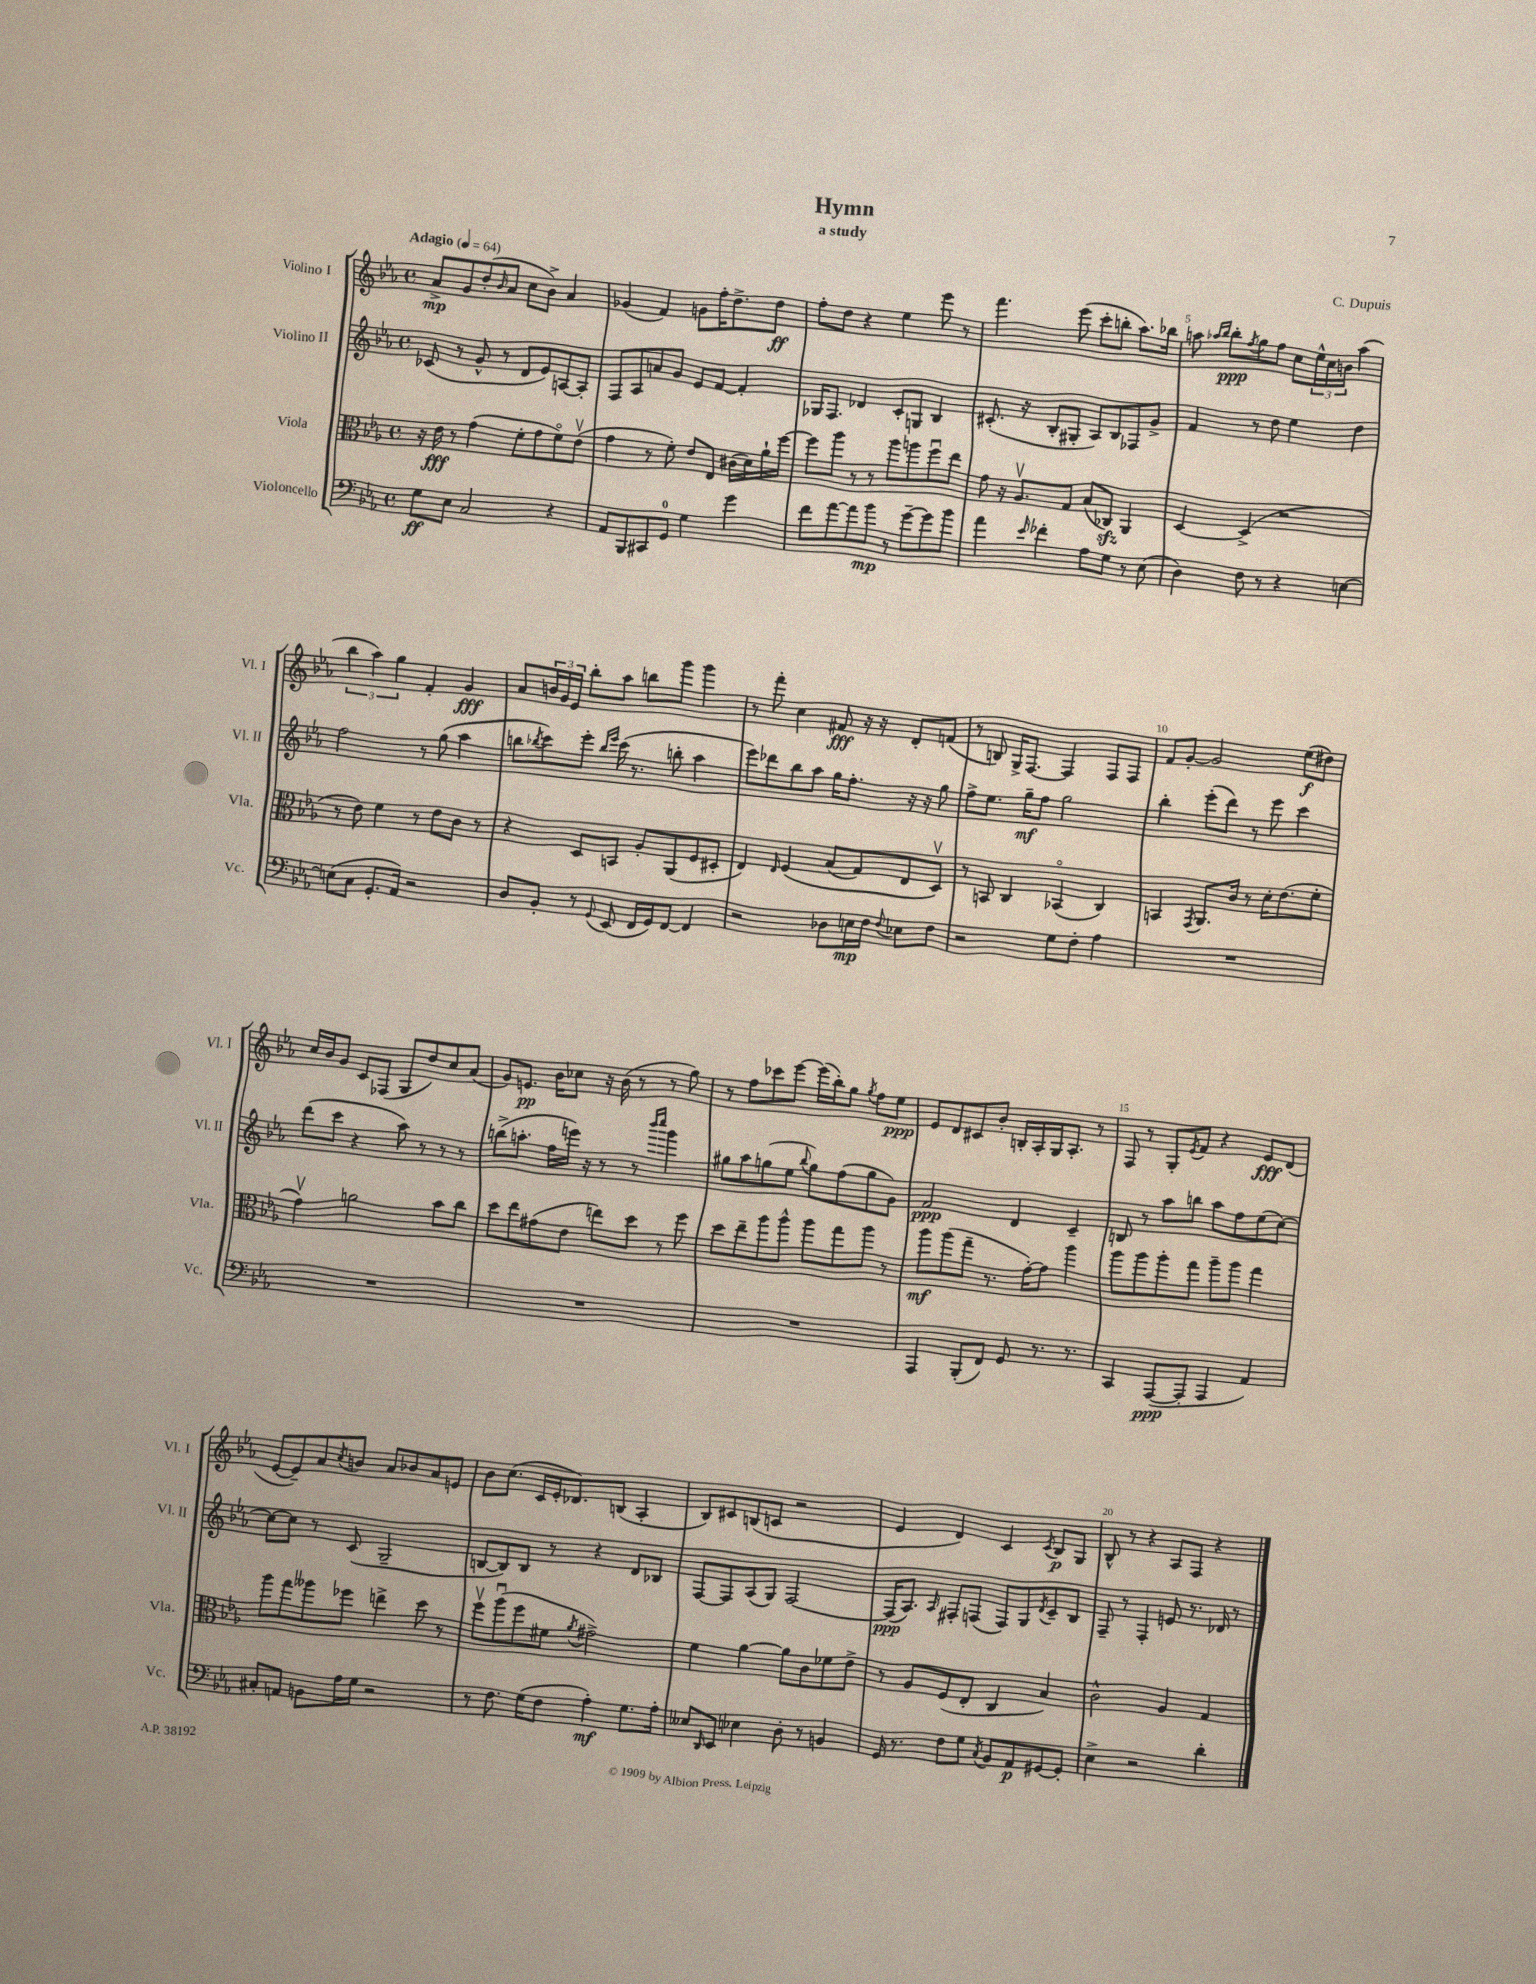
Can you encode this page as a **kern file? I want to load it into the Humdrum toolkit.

**kern	**kern	**kern	**kern
*staff4	*staff3	*staff2	*staff1
*clefF4	*clefC3	*clefG2	*clefG2
*k[b-e-a-]	*k[b-e-a-]	*k[b-e-a-]	*k[b-e-a-]
*M4/4	*M4/4	*M4/4	*M4/4
*met(c)	*met(c)	*met(c)	*met(c)
*MM64	*MM64	*MM64	*MM64
8G	16r	(8c-	8a-^
.	16e-	.	.
8E-	8r	8r	8g
2C	(4g	8g^^	(8dd'
.	.	.	16qqb-
.	.	8r	8a-
.	8f'	8d	8cc
.	8g	8e-)	8b-^)
4r	8fo)	[8A	4a-
.	(8e-v	8A']	.
=	=	=	=
8AA-	4g	8F	(4g-
8BBB-	.	8A-	.
8CC#	8r	8a	4f)
8GG	8f')	8g	.
4G	8e-	8e-	8g
.	8E-	[8f	16ff'
.	.	.	8.dd^
4g	(16c#	4f']	.
.	16d)	.	.
.	16a-`	.	8dd
.	[16ff	.	.
=	=	=	=
8f	8ff]	16G-	8ff'
.	.	8.F	.
[8a-	8aa-	.	8dd
8a-]	8r	4d-	4r
8b-	8r	.	.
8r	8aa-	8c'	4ee-
[8g~	8aa	8G	.
8g]	8ffu	4B-	8eee-
8b-	8ee-	.	8r
=	=	=	=
4a-	8g	(8.c#'	4.fff
.	16r	.	.
.	8.A-v	16r	.
16qqe-	.	.	.
4f-'	.	8B-'	.
.	8G	8G#'	(8eee-
8A-	(8B-	8A-)	8ccc'
8G	8C-)	8B-	8bb'
8r	4AA-	8F-	8.aa-)
(8E-	.	8g^	.
.	.	.	16bb-
=	=	=	=
4D)	[4D	4f	8aa
.	.	.	16qqaa-
.	.	.	16qqbb-
.	.	.	8bb-'
.	.	.	8qff
8F	(4D^]	8r	8gg
8r	.	8dd	8ff
4r	2r	4ee-	8cc
.	.	.	24ee-^^
.	.	.	24cc
.	.	.	24b
[4E	.	4dd	(4aa-
=	=	=	=
(8E]	8r	2ff	6bb-
8C	8e-)	.	.
.	.	.	6aa-)
8.GG'	4f	.	.
.	.	.	6gg
16AA-)	.	.	.
2r	8r	8r	4f'
.	8e-	(8gg	.
.	8c	4aa-	4g
.	8r	.	.
=	=	=	=
8D	4r	8bb	8a-
.	.	8qbb-	.
8BB-'	.	8ccc)	24b
.	.	.	24g
.	.	.	24e-
8r	8D	8eee-'	8bb-'
.	.	16qqbb-	.
8qqGG	.	16qqeee-	.
(8EE-	8BB	(16ccc	8aa-
.	.	8.r	.
16FF	8A-'	.	8bb
16GG)	.	.	.
[8FF	(8AA-	8bb'	8ggg
4FF]	8F	4aa-	4ggg
.	8D#'	.	.
=	=	=	=
2r	4E-)	8eee-)	8r
.	.	8ddd-	8fff'
.	16qqE-	.	.
.	&(4F	8bb-	4cc
.	.	8aa-	.
8D-	(8B-	16gg	8f#
.	.	8.ff'	.
16E	8G)	.	16r
16F	.	.	16r
8qqF	.	.	.
8E-	8E-	16r	8d'
.	.	16r	.
8F	8Dv&)	8gg	(8f
=	=	=	=
2r	8r	8ff^	8r
.	8BB	8.ee-	8B)
.	4C	.	16G^
.	.	16gg~	[8.F
.	.	8ff	.
8G	(4BB-o	2gg	4F]
8F'	.	.	.
4A-	4C)	.	8F
.	.	.	8F
=	=	=	=
1r	4BB	4bb-'	8f
.	.	.	[8g'
.	8qGG	.	.
.	8.AA-	(8eee-'	2g]
.	.	8ddd)	.
.	16c	.	.
.	8r	8r	.
.	16d'	8eee-	.
.	(8.e-	.	.
.	.	4ccc	(8ee-
.	8f'	.	8dd#)
=	=	=	=
1r	4gv)	(8ddd	16cc
.	.	.	16b-
.	.	8ccc	8g
.	2a	4r	8c
.	.	.	(8F-
.	.	8aa-)	8G
.	.	8r	8dd)
.	8b-	8r	8cc
.	8cc	8r	(8a-
=	=	=	=
1r	8dd	(8bb^	8g)
.	8ee-	8.aa'	8.e
.	(8g#	.	.
.	.	16ff	16b-
.	8e-	16eee)	8cc-
.	.	16r	.
.	8ee)	8r	16r
.	.	.	(16b-
.	8dd	8r	8r
.	.	16qqbbb-	.
.	.	16qqcccc	.
.	8r	4ggg	8r
.	8ff	.	8gg)
=	=	=	=
1r	8dd	8gg#	8r
.	8ee-~	8aa-	8ff
.	8aa-	(8gg	8ccc-
.	8aa-^^	8ee-	[8eee-
.	.	8qqbb-	.
.	8aa-	8gg)	(16eee-]
.	.	.	16bb-')
.	8gg	(8ff	8gg
.	.	.	8qgg
.	8aa-	8gg	8ff
.	8r	8g)	8ee-
=	=	=	=
4AAA-	8aa-	2f	8e-
.	(8aa-	.	8d
(8BBB-'	8gg~	.	8c#
8FF)	8.r	.	8b-'
8GG	.	4d	16B'
.	[16g')	.	16A-'
8.r	8g]	.	16G
.	.	.	8.A-'
.	4aa-	4c~	.
8.r	.	.	.
.	.	.	8r
=	=	=	=
4CC	8aa-	8B	8F
.	8aa-	8r	8r
([8AAA-	8aa-'	8aa-	8G'
.	.	.	8qe-
8AAA-']	8gg	8bb	8f
4AAA-	8aa-~	8aa-	4r
.	8aa-	8ff	.
4AA-)	4gg	(8ee-	8e-
.	.	[8cc)	(8d
=	=	=	=
8C#'	8aa-	8cc_	[8e-
8AA	8gg	8cc]	8e-~])
8BB	8aa--	8r	8a-
.	.	.	8qcc
16A-	8ff-	(8c	8b
16G	.	.	.
2r	4ee^	2G~	8a-
.	.	.	8b-
.	8dd	.	8a-
.	8r	.	8e
=	=	=	=
8r	8ffv	[8B	8b-
8.F	(8aa-u	8B])	(8.cc
.	8ff	8B	.
(16G	.	.	16c
8F	8f#	8r	16e-'
.	.	.	8.d-)
.	8qa-	.	.
4A-')	2g#^)	4r	.
.	.	.	(8B
8.G	.	8d	4A-'
.	.	8B-	.
16A-'	.	.	.
=	=	=	=
8E--	4f	[8F	8B-)
16qqDD	.	.	.
8EE-	.	8F]	8c#
4E-	[4a-	(8A-	(8B
.	.	8G)	8c
8D'	8a-]	[2F	2r
8r	8c	.	.
4BB	8f-	.	.
.	8e-^	.	.
=	=	=	=
16GG	8r	(16F]	4e-
8.r	.	8.A-)	.
.	8A-	.	.
.	.	16qqA-	.
8F	(8F	8F#'	4d)
8G	8E-'	(8F	.
8qC	.	.	.
8BB-	4C	8F)	4c
8AA-	.	8G	.
.	.	8qd	8qc
[8GG#	4B-)	8c~	8B-
8GG#']	.	8B-	8G
=	=	=	=
4E-^	2c^^	8F~	8B-^^
.	.	8r	8r
2r	.	4F'	4r
.	4A-	8e	8A-
.	.	8.r	8F
4d'	4G	.	4r
.	.	16d-	.
.	.	8r	.
==	==	==	==
*-	*-	*-	*-
